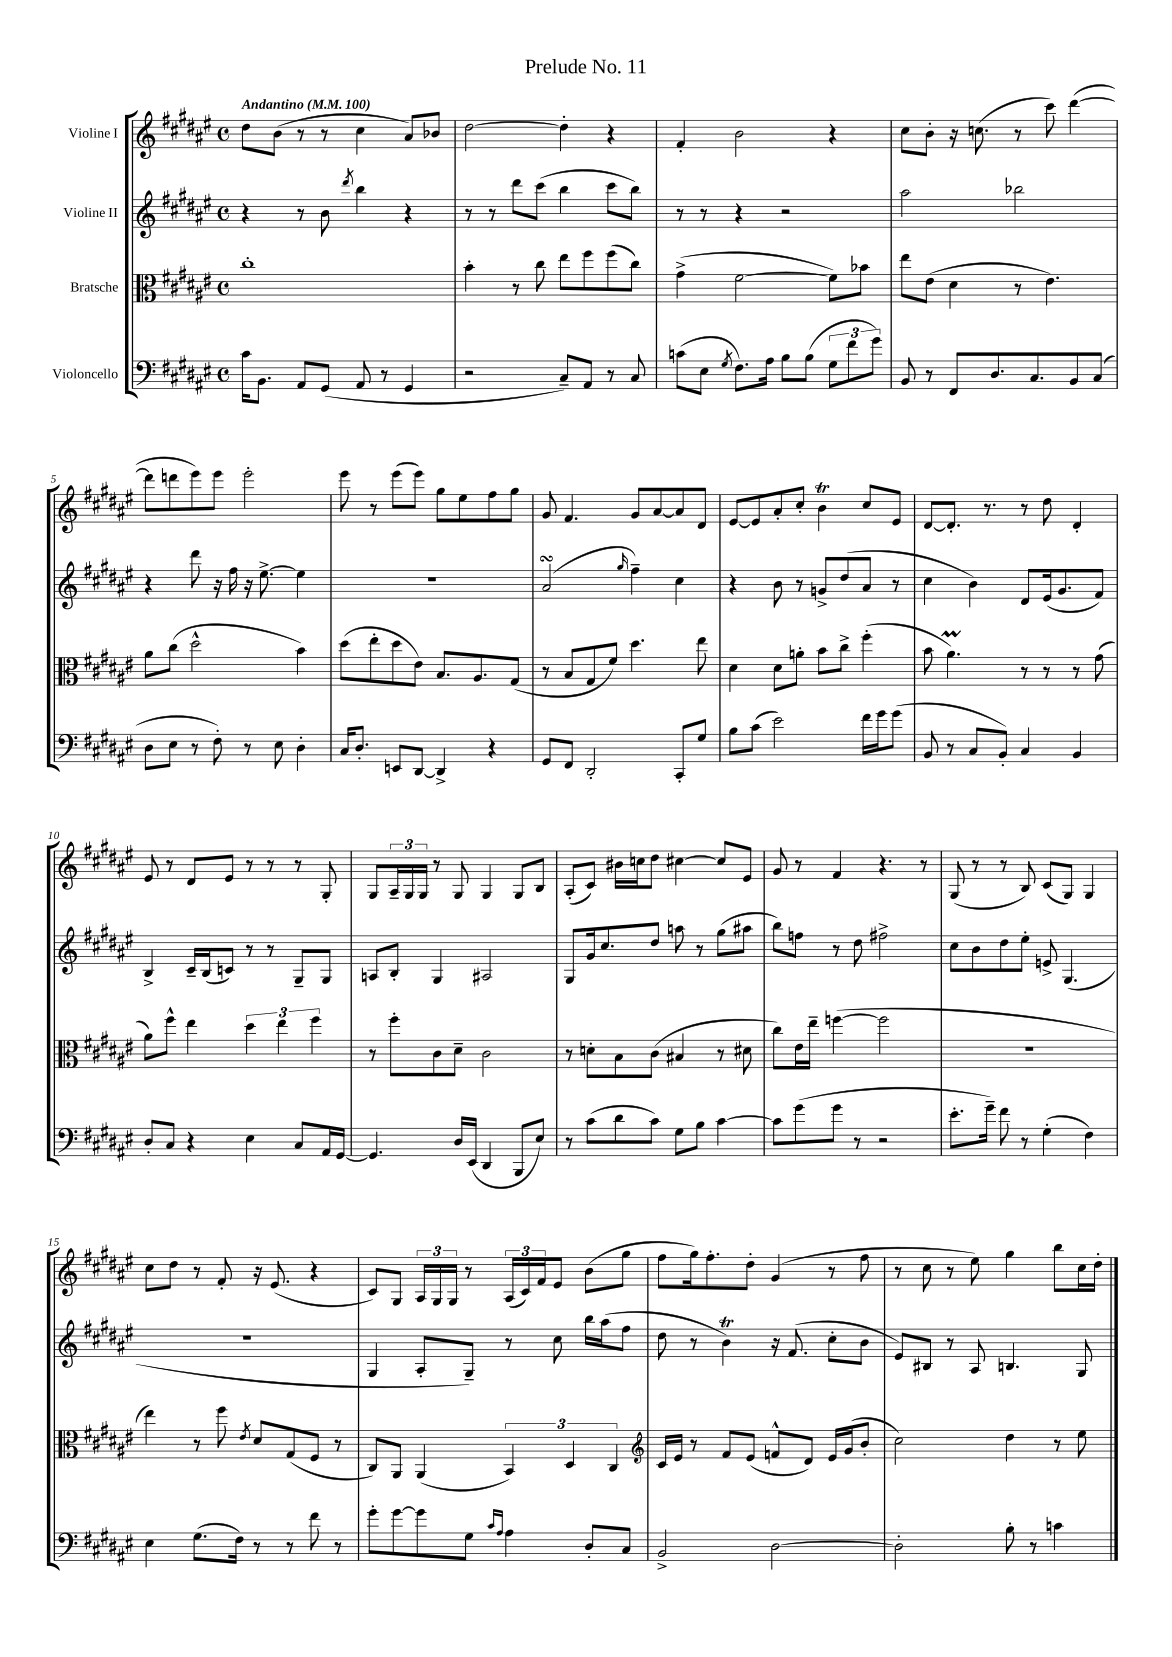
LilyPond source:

\header { title = "Prelude No. 11" }
<<
\new StaffGroup <<
\new Staff = "s0" \with { instrumentName = "Violine I" } {
    \clef treble \key fis \major \defaultTimeSignature \time 4/4 \tempo "Andantino" 4 = 100
    dis''8 b'8( r8 r8 cis''4 ais'8) bes'8 |
    dis''2~ dis''4-. r4 |
    fis'4-. b'2 r4 |
    cis''8 b'8-. r16 c''8.( r8 cis'''8) dis'''4~( |
    dis'''8 d'''8 eis'''8) eis'''8 eis'''2-. |
    eis'''8 r8 eis'''8( eis'''8) gis''8 eis''8 fis''8 gis''8 |
    gis'8 fis'4. gis'8 ais'8~ ais'8 dis'8 |
    eis'8~ eis'8 ais'8-. cis''8-. b'4\trill cis''8 eis'8 |
    dis'8~ dis'8.-. r8. r8 dis''8 dis'4-. |
    eis'8 r8 dis'8 eis'8 r8 r8 r8 gis8-. |
    gis8 \tuplet 3/2 { ais16-- gis16 gis16 } r8 gis8 gis4 gis8 b8 |
    ais8-.( cis'8) bis'16 c''16 dis''8 cis''4~ cis''8 eis'8 |
    gis'8 r8 fis'4 r4. r8 |
    gis8( r8 r8 b8) cis'8( gis8) gis4 |
    cis''8 dis''8 r8 fis'8-. r16 eis'8.( r4 |
    cis'8) gis8 \tuplet 3/2 { ais16 gis16 gis16 } r8 \tuplet 3/2 { ais16( cis'16) fis'16 } eis'8 b'8( gis''8 |
    fis''8 gis''16) fis''8.-. dis''8-. gis'4( r8 fis''8 |
    r8 cis''8 r8 eis''8) gis''4 b''8 cis''16 dis''16-. \bar "|." |
}
\new Staff = "s1" \with { instrumentName = "Violine II" } {
    \clef treble \key fis \major \defaultTimeSignature \time 4/4
    r4 r8 b'8 \acciaccatura { dis'''8 } b''4 r4 |
    r8 r8 dis'''8 cis'''8( b''4 cis'''8 b''8) |
    r8 r8 r4 r2 |
    ais''2 bes''2 |
    r4 dis'''8 r16 fis''16 r16 eis''8.~-> eis''4 |
    R1 |
    ais'2\turn( \grace { gis''16 } fis''4--) cis''4 |
    r4 b'8 r8 g'8-> dis''8( ais'8 r8 |
    cis''4 b'4) dis'8 eis'16( gis'8. fis'8) |
    b4-> cis'16-- b16( c'8) r8 r8 gis8-- gis8 |
    a8 b8-. gis4 ais2 |
    gis8 gis'16 cis''8. dis''8 a''8 r8 gis''8( ais''8 |
    b''8) f''8 r8 dis''8 fis''2-> |
    cis''8 b'8 dis''8 eis''8-. e'8-> gis4.( |
    R1 |
    gis4 ais8-. gis8--) r8 cis''8 b''16 ais''16( fis''8 |
    dis''8 r8 b'4\trill) r16 fis'8.( cis''8-. b'8 |
    eis'8) bis8 r8 ais8 b4. gis8 \bar "|." |
}
\new Staff = "s2" \with { instrumentName = "Bratsche" } {
    \clef alto \key fis \major \defaultTimeSignature \time 4/4
    cis''1-. |
    b'4-. r8 cis''8 eis''8 fis''8 fis''8( cis''8) |
    gis'4->( fis'2~ fis'8) bes'8 |
    eis''8 eis'8( dis'4 r8 eis'4.) |
    ais'8 cis''8( dis''2-^ b'4) |
    dis''8( eis''8-. dis''8 eis'8) b8. ais8. gis8( |
    r8 b8 gis8 fis'8) dis''4. eis''8 |
    dis'4 dis'8 a'8-. b'8 cis''8-> fis''4-.( |
    b'8 ais'4.\prall) r8 r8 r8 gis'8( |
    ais'8) fis''8-^ eis''4 \tuplet 3/2 { dis''4 eis''4 fis''4 } |
    r8 fis''8-. cis'8 dis'8-- cis'2 |
    r8 d'8-. b8 cis'8( bis4 r8 dis'8 |
    cis''8) eis'16 eis''16-- f''4~( f''2 |
    R1 |
    eis''4) r8 fis''8 \acciaccatura { eis'8 } dis'8 gis8( fis8 r8 |
    cis8) ais,8 ais,4( \tuplet 3/2 { b,4) dis4 cis4 } |
    \clef treble cis'16 eis'16 r8 fis'8 eis'8( f'8-^ dis'8) eis'16 gis'16( b'8-. |
    cis''2) dis''4 r8 eis''8 \bar "|." |
}
\new Staff = "s3" \with { instrumentName = "Violoncello" } {
    \clef bass \key fis \major \defaultTimeSignature \time 4/4
    cis'16 b,8. ais,8 gis,8( ais,8 r8 gis,4 |
    r2 cis8--) ais,8 r8 cis8 |
    c'8( eis8 \acciaccatura { gis8 } fis8.) ais16 b8 b8( \tuplet 3/2 { gis8 fis'8 gis'8) } |
    b,8 r8 fis,8 dis8. cis8. b,8 cis8( |
    dis8 eis8 r8 fis8-.) r8 eis8 dis4-. |
    cis16 dis8.-. e,8 dis,8~ dis,4-> r4 |
    gis,8 fis,8 dis,2-. cis,8-. gis8 |
    b8 cis'8( eis'2) fis'16 gis'16 gis'8( |
    b,8 r8 cis8 b,8-.) cis4 b,4 |
    dis8-. cis8 r4 eis4 cis8 ais,16 gis,16~ |
    gis,4. dis16 eis,16( dis,4 b,,8 eis8) |
    r8 cis'8( dis'8 cis'8) gis8 b8 cis'4~ |
    cis'8 gis'8( gis'8 r8 r2 |
    eis'8.-. gis'16--) fis'8 r8 gis4-.( fis4) |
    eis4 gis8.( fis16) r8 r8 fis'8 r8 |
    gis'8-. gis'8~ gis'8 gis8 \grace { cis'16 ais16 } ais4 dis8-. cis8 |
    b,2-> dis2~ |
    dis2-. b8-. r8 c'4 \bar "|." |
}
>>
>>
